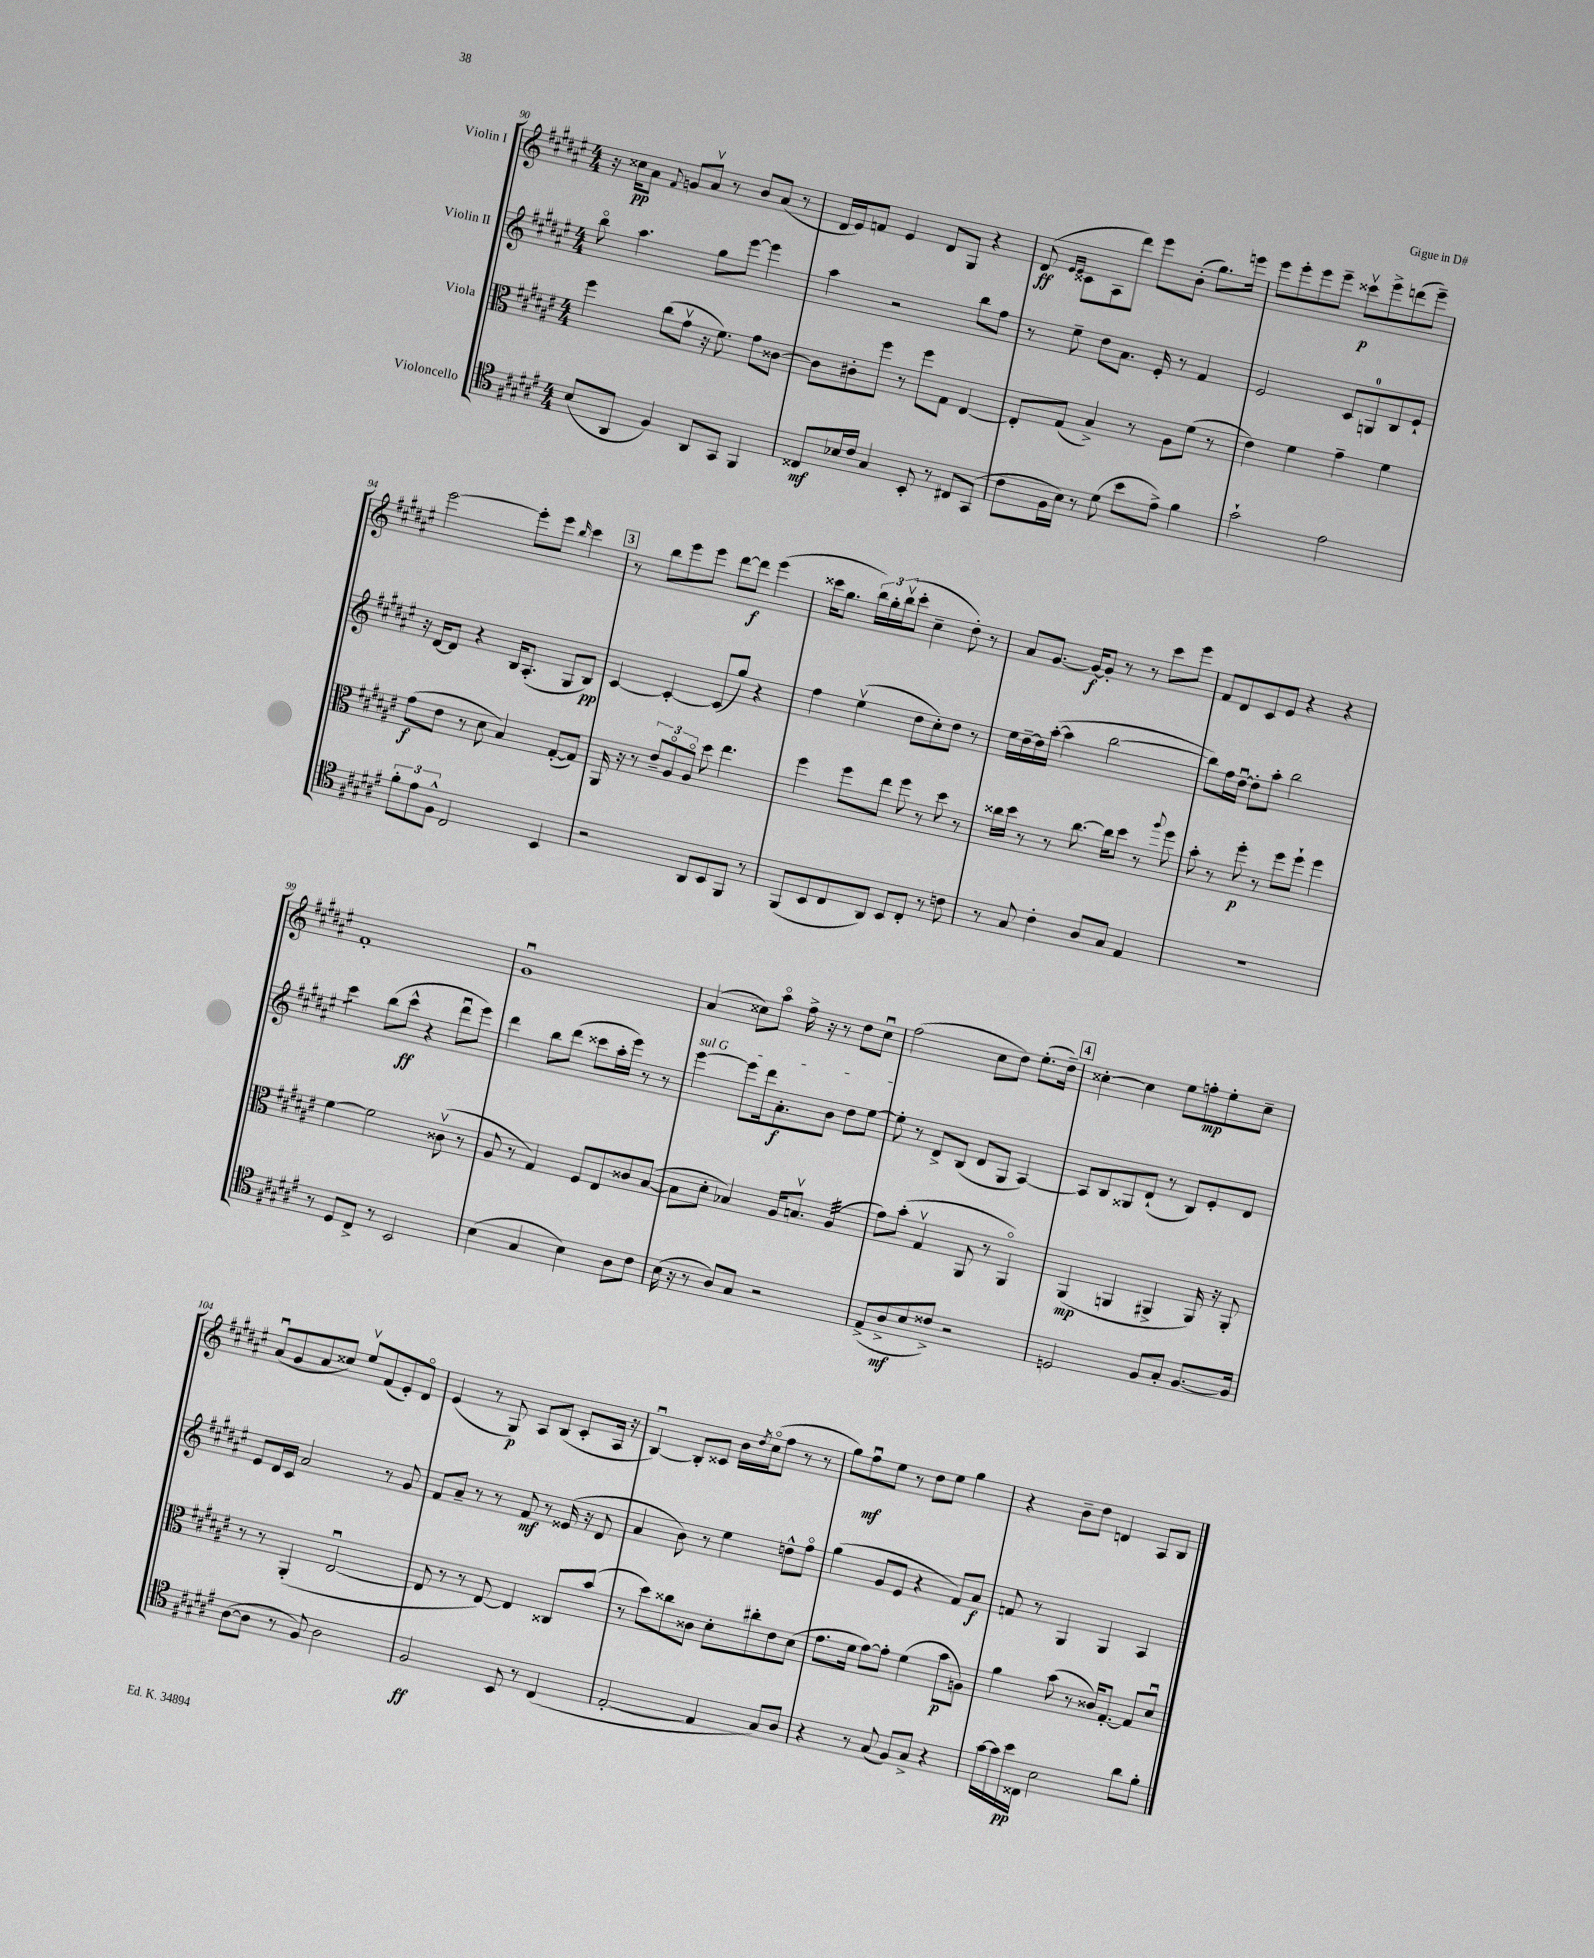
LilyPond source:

<<
\new StaffGroup <<
\new Staff = "s0" \with { instrumentName = "Violin I" } {
    \clef treble \key fis \major \numericTimeSignature \time 4/4
    r16 cisis''16\pp ais'8 \appoggiatura { fis'8 } g'8 ais'8\upbow r8 b'8 ais'8( r8 |
    dis'16 eis'16) f'8 eis'4 dis'8 gis8 r4 |
    dis'8\ff( \grace { eis'16 eis'16 } cisis'8 ais8 dis'''8) eis'''8 b'8-.( gis''8.) e'''16 |
    eis'''8 eis'''8-. eis'''8 eis'''8-- cisis'''8\upbow\p eis'''8-> d'''8( eis'''8--) |
    eis'''2~ eis'''8-. eis'''8 \grace { b''16 } cis'''4 |
    \mark \markup { \box "3" } r8 b''8 eis'''8 eis'''8 dis'''8~ dis'''8\f eis'''4( |
    cisis'''16 gis''8. \tuplet 3/2 { b''16) gis''16-. b''16\upbow( } cisis'''8-. cis''4-- dis''8-.) r8 |
    ais'8 gis'8.~ gis'16~\f gis'8-. r8 r8 cis'''8 eis'''8 |
    fis'8 dis'8 cis'8 eis'8 r4 r4 |
    fis'1-. |
    gis'1\downbow |
    ais'4( cisis''8) ais''8\flageolet fis''16-> r16 r8 dis''8 cisis''8\downbow |
    fis''2( cis''8 dis''8) eis''8.-.( dis''16--) |
    \mark \markup { \box "4" } cisis''4~-. cisis''4 eis''8 f''8-.\mp eis''8-. cisis''8-- |
    ais'8\downbow( gis'8 ais'8 cisis''8) eis''8\upbow fis'8( eis'8-.) dis'8\flageolet |
    eis'4( r8 gis8\p) ais8 b8( cis'8-. ais16 r16 |
    b4~\downbow) b8-. cisis'8 b'16 \acciaccatura { dis''8 } cis''16\flageolet( fis''8 r8 r8 |
    gis''8) fis''8\downbow\mf eis''8 r8 dis''8 eis''8 gis''4 |
    r4 b'8-- dis''8 d'4 ais8 b8 \bar "|." |
}
\new Staff = "s1" \with { instrumentName = "Violin II" } {
    \clef treble \key fis \major \numericTimeSignature \time 4/4
    b''8\flageolet ais''4. gis''8 eis'''8~ eis'''4 |
    ais''4 r2 b''8 fis''8 |
    r8 eis''8-- dis''8 ais'8. eis'16-. r8 fis'4 |
    eis'2 cis'8 g8-0 b8 eis'8-! |
    r16 dis'16~ dis'8 r4 b16 ais8.-.( gis8 b8\pp) |
    \mark \markup { \box "3" } cis'4~ cis'4~-. cis'8( gis''8) r4 |
    fis''4 eis''4\upbow( dis''8 cis''8-.) dis''8 r8 |
    eis''16 dis''16~-- dis''16 ais''16~-.( ais''4 b''2~ |
    b''8) fis''16 dis''16~\downbow dis''8-. ais''8-. b''2 |
    cis'''4:8 b''8( cis'''8-^\ff r4 dis'''8\downbow eis'''8) |
    dis'''4 b''8 dis'''8( cisis'''8 ais''16-. eis'''16) r8 r8 |
    \once \override TextSpanner.bound-details.left.text = \markup { \italic "sul G" } eis'''4~\startTextSpan eis'''8 dis'''16 ais'8.-.\f b'8 dis''8 eis''8~ |
    eis''8-.\stopTextSpan r8 dis'8-> b8( dis'8 gis8 ais4~) |
    \mark \markup { \box "4" } ais8 b8 gisis8 dis'8-!( r8 b8) eis'8-. dis'8 |
    eis'8 dis'16 cis'16 ais'2 r8 gis'8 |
    fis'8 ais'8-- r8 r8 fis'8\mf r8 eisis'16( r16 dis'8 |
    ais'4 b'8) r8 eis''4 d''8-^ fis''8\flageolet |
    gis''4( gis'8 eis'8 r4 fis'8) ais'8\f |
    f'8 r8 gis4 gis4 ais4 \bar "|." |
}
\new Staff = "s2" \with { instrumentName = "Viola" } {
    \clef alto \key fis \major \numericTimeSignature \time 4/4
    fis''4 cis''8( gis'8\upbow r16 fis'8.) gis'8 cisis'8~ |
    cisis'8 cis'8-. fis''8 r8 fis''8 gis8 eis4~ |
    eis8-. gis8( b4->) r8 ais8 fis'8( r8 |
    eis'4) fis'4 gis'4-- fis'4 |
    gis'8\f( eis'8 r8 dis'8 b4) gis8~-.( gis8) |
    \mark \markup { \box "3" } ais,16 r16 r8 \tuplet 3/2 { eis'8-- ais8\flageolet ais8\flageolet } dis''8 eis''4. |
    fis''4 fis''8 eis''8 fis''8 r8 dis''8 r8 |
    cisis''16 dis''16 r8 r8 cisis''8.~ cisis''16 dis''8 r8 \appoggiatura { ais''8 } fis''8 |
    b'8-. r8 fis''8-.\p r8 fis''8 fis''8-! fis''4 |
    fis'4~ fis'2 cisis'8\upbow( r8 |
    ais8 r8 gis4) fis8 eis8 cisis'8 b8~( |
    b8 dis'8-. bes4) ais16 b8.\upbow ais4:32( |
    gis'8) b'8-.( gis4\upbow ais,8 r8 ais,4\flageolet) |
    \mark \markup { \box "4" } ais,4\mp( a,4 ais,4-> ais,16) r16 ais,8-. |
    r8 r8 ais,4-.( eis2~\downbow |
    eis8 r8 r8 eis8~) eis4 cisis8 b'8( |
    r8 dis''8) cisis''8 cisis'8 dis'8-. cis''8-. eis'8 dis'8( |
    gis'8. fis'16 gis'8~) gis'8-. fis'4( b'8\p a8) |
    ais'4 b'8( r8 cisis'16) gis8.~-. gis8 dis'8\downbow \bar "|." |
}
\new Staff = "s3" \with { instrumentName = "Violoncello" } {
    \clef tenor \key fis \major \numericTimeSignature \time 4/4
    b8( ais,8 fis4) ais,8 gis,8 fis,4 |
    cisis8\mf bes16 cis'16 gis4 b,8-. r8 cis8 gis,8( |
    cis'8 fis16 b16) r8 dis'8( b'8 eis'8->) fis'4 |
    gis'2-! eis'2 |
    \tuplet 3/2 { fis'8-. eis'8 fis8-^ } cis2 b,4 |
    \mark \markup { \box "3" } r2 ais,8 b,8 fis,8 r8 |
    fis,8( b,8 cis8 ais,8) b,8 cis8-. r8 c'8 |
    r8 gis8 cis'4-. ais8 gis8 eis4 |
    R1 |
    r8 dis8 cis8-> r8 b,2 |
    b4( gis4 b4) ais8 cis'8 |
    b16( r16 r8 ais8) gis8 r2 |
    eis8->( ais8->\mf b8 cisis'8->) r2 |
    \mark \markup { \box "4" } d2 fis8 gis8-. fis8.~ fis16 |
    ais8~( ais8 r8 fis8) ais2 |
    fis2\ff b,8 r8 cis4( |
    eis2~-. eis4 gis8) ais8 |
    r4 r8 gis8( fis8) gis8-> r4 |
    gis'16~ gis'16 b'16\pp cisis16 b2 ais'8 fis'8-. \bar "|." |
}
>>
>>
\layout { \context { \Score currentBarNumber = #90 } }
